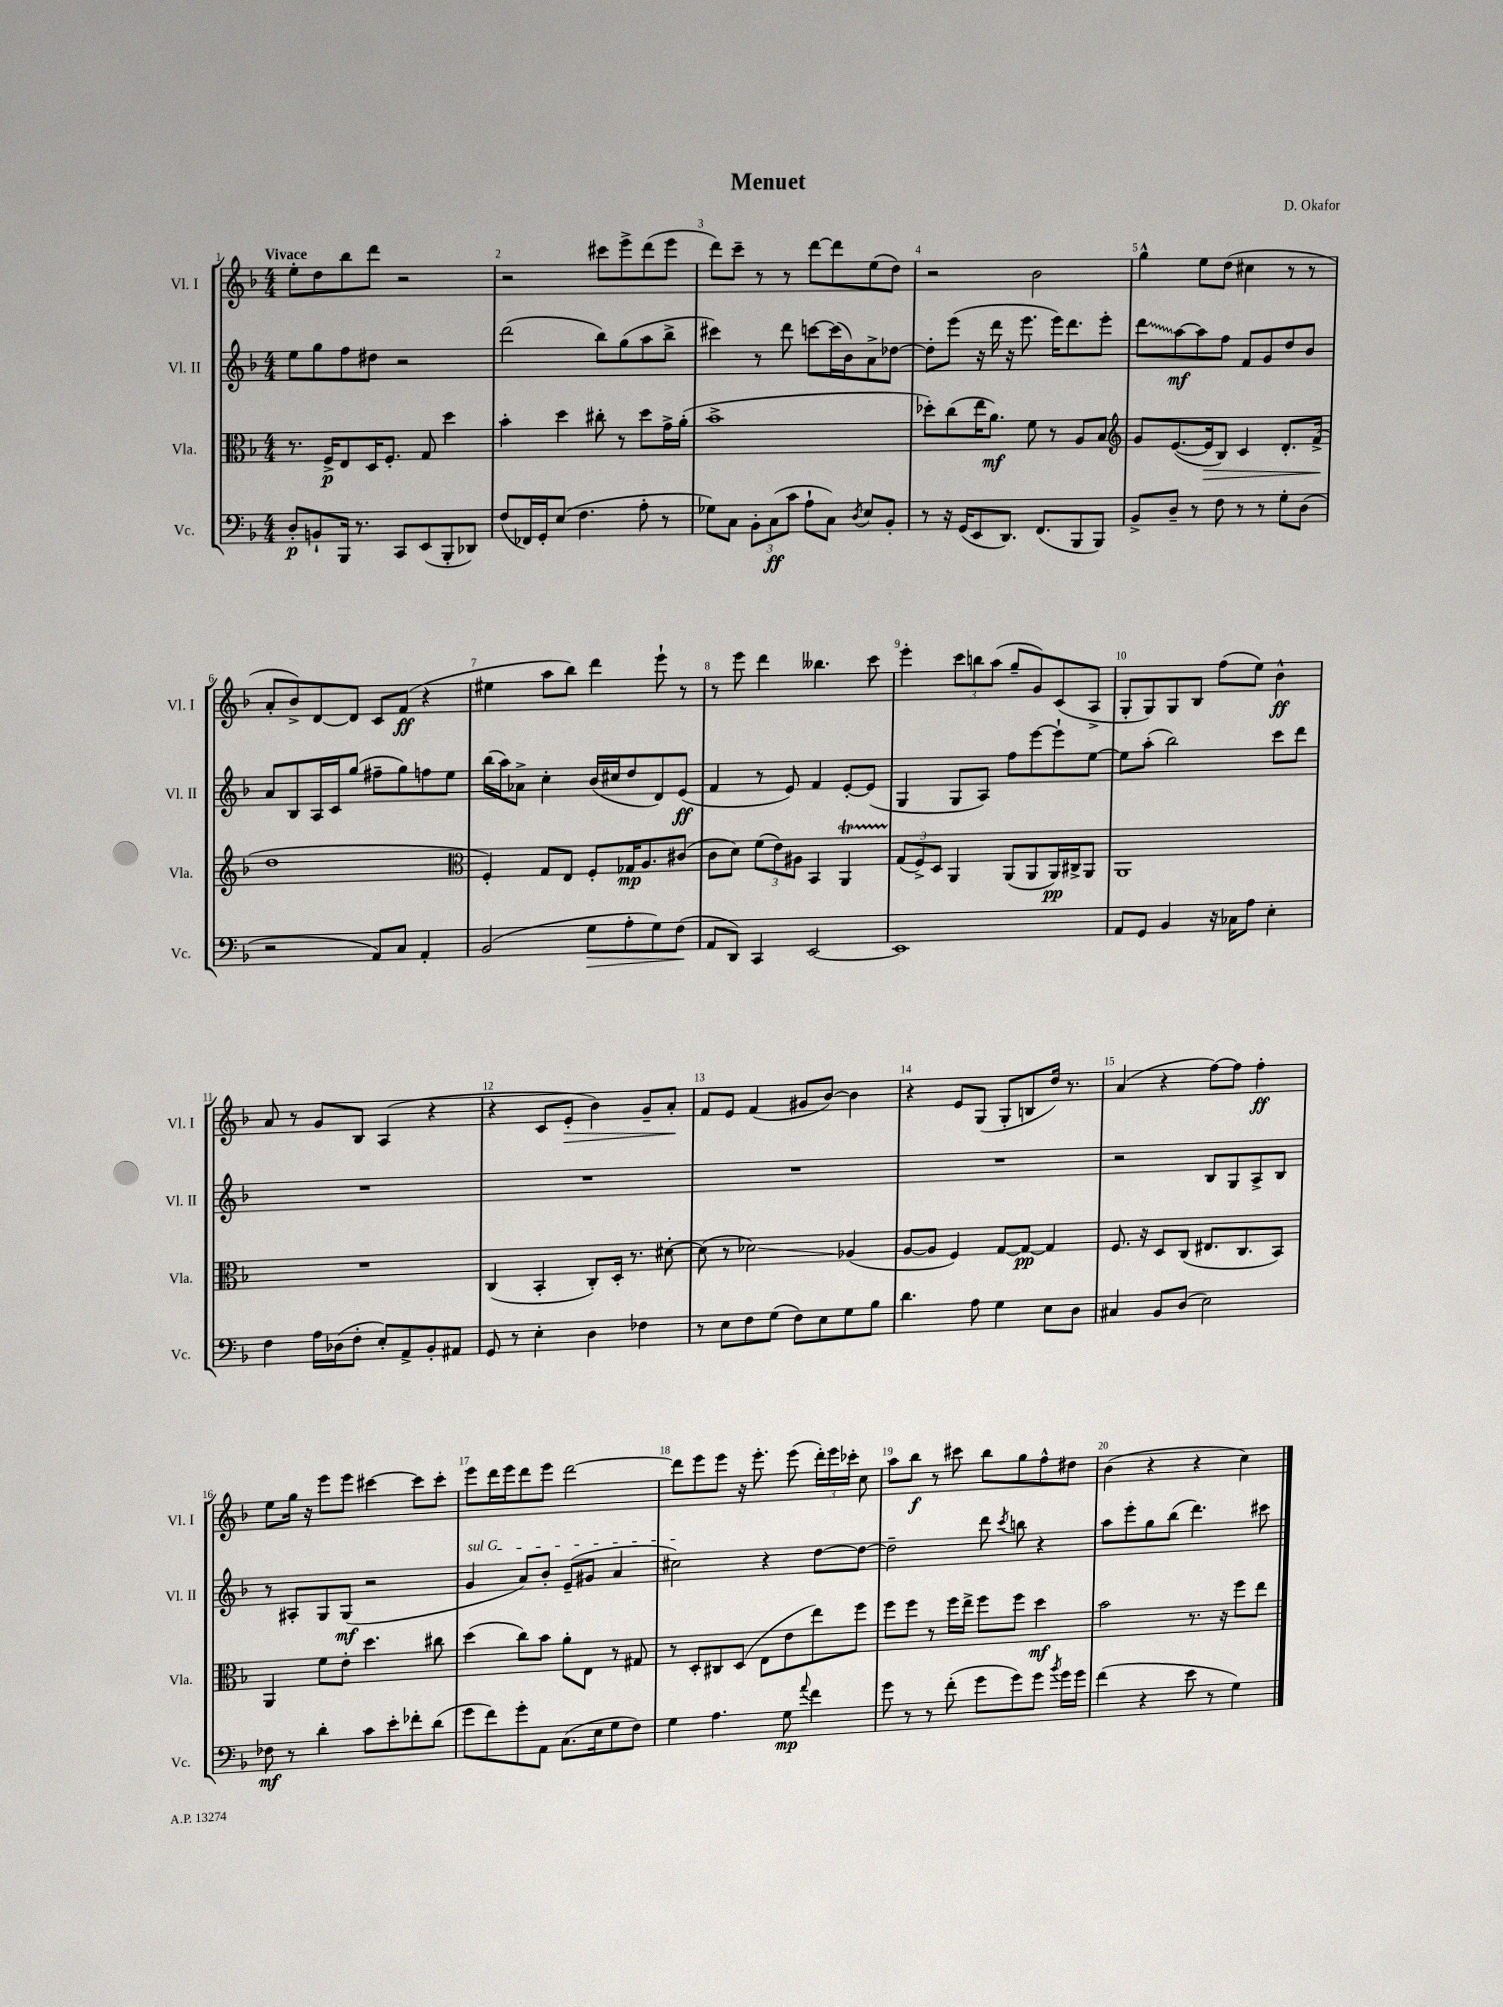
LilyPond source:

\header { title = "Menuet" composer = "D. Okafor" }
<<
\new StaffGroup <<
\new Staff = "s0" \with { instrumentName = "Vl. I" shortInstrumentName = "Vl. I" } {
    \clef treble \key f \major \numericTimeSignature \time 4/4 \tempo "Vivace"
    \autoBeamOff e''8[-. d''8 bes''8 d'''8] r2 |
    r2 cis'''8[ e'''8-> d'''8( e'''8] |
    d'''8[) c'''8]-- r8 r8 d'''8[~ d'''8 e''8( d''8]) |
    r2 bes'2 |
    g''4-^ e''8[ d''8]( cis''4 r8 r8 |
    a'8[-. bes'8->) d'8~ d'8] c'8[ f'8]\ff( r4 |
    eis''4 a''8[ bes''8]) d'''4 e'''8-! r8 |
    r8 e'''8 d'''4 beses''4. c'''8 |
    e'''4-. \tuplet 3/2 { c'''8[ b''8 a''8]( } g''8[-- g'8) c'8( a8]-> |
    g8[-. g8) g8 bes8] f''8[( e''8]) bes'4-^\ff |
    a'8 r8 g'8[ bes8] a4( r4 |
    r4 c'8[ e'8]-.\> bes'4) g'8[-- a'8]-.\! |
    f'8[ e'8] f'4( gis'8[ bes'8]~) bes'4 |
    r4 e'8[ g8]( g8[-. b8 d''16]) r8. |
    a'4( r4 f''8[~) f''8] f''4-.\ff |
    e''8[ g''16] r16 e'''8[ e'''8] cis'''4~ cis'''8[ cis'''8]-. |
    e'''8[ d'''16 e'''16 d'''8 e'''8] d'''2~ |
    d'''8[ e'''8 e'''8] r16 e'''8.-. e'''8( \tuplet 3/2 { d'''16[-.) e'''16 ces'''16]-. } c''8 |
    a''8[ bes''8]\f r8 cis'''8 bes''8[ g''8 f''8-^ dis''8] |
    bes'4( r4 r4 c''4) \bar "|." |
}
\new Staff = "s1" \with { instrumentName = "Vl. II" shortInstrumentName = "Vl. II" } {
    \clef treble \key f \major \numericTimeSignature \time 4/4
    \autoBeamOff e''8[ g''8 f''8 dis''8] r2 |
    d'''2( bes''8[) g''8( a''8 bes''8]-> |
    cis'''4) r8 d'''8 c'''8[~ c'''16( bes'16) a'8-> des''8]~ |
    des''8[-. e'''8]( r16 d'''16 r16 e'''8. e'''16[) d'''8. e'''8]-. |
    \once \override Glissando.style = #'zigzag d'''8[\glissando a''8~\mf a''8 f''8] f'8[ g'8 d''8 bes'8] |
    a'8[ bes8 a16 c'16 g''8]( fis''8[-- g''8) f''8 e''8] |
    bes''16[( a''16) aes'8]-> c''4-. bes'16[( cis''16 d''8 d'8) e'8]\ff( |
    f'4 r8 e'8) f'4 e'8[~-. e'8]( |
    g4 g8[ a8]) f''8[ e'''8~ e'''8-! e''8]~ |
    e''8[ a''8]-.( bes''2) c'''8[ d'''8] |
    R1 |
    R1 |
    R1 |
    R1 |
    r2 bes8[ g8 a8-> bes8] |
    r8 ais8[-. g8 g8]\mf( r2 |
    \once \override TextSpanner.bound-details.left.text = \markup { \italic "sul G" } g'4\startTextSpan a'8[) bes'8]-. e'8[--( gis'8] a'4 |
    cis''2\stopTextSpan) r4 d''8[~ d''8]~ |
    d''2-- d'''8 \acciaccatura { c'''8 } b''8 r4 |
    a''8[ e'''8-. g''8 bes''8]( d'''4.) cis'''8 \bar "|." |
}
\new Staff = "s2" \with { instrumentName = "Vla." shortInstrumentName = "Vla." } {
    \clef alto \key f \major \numericTimeSignature \time 4/4
    \autoBeamOff r8. f16[->\p e8 d16 f8.]-. g8 d''4 |
    bes'4-. d''4 cis''8-. r8 d''8[ g'16-> a'16]-.( |
    bes'1-> |
    des''8[-.) c''8( e''16 a'8.]\mf) f'8 r8 a8[ bes8] |
    \clef treble g'8[ e'8.~( e'16\> bes8]) c'4 d'8.[-. f'16]->\!( |
    d''1 |
    \clef alto f4-.) g8[ e8] f8[-. ges16\mp a8. cis'8]( |
    c'8[ d'8]) \tuplet 3/2 { f'8[( e'8) ais8] } bes,4 a,4\startTrillSpan |
    \tuplet 3/2 { g8[\stopTrillSpan( f8->) d8] } a,4 a,8[( a,8 a,16\pp) cis16-> a,8] |
    a,1 |
    R1 |
    c4( bes,4-. c8[-.) d16]-. r8. dis'8~-. |
    dis'8( r8 des'2\glissando) aes4( |
    a8[~ a8] f4) g8[~ g8]~\pp g4 |
    f8. r16 d8[ c8]( eis8.[ c8. bes,8]) |
    a,4 f'8[ e'8]-. d''4. cis''8 |
    d''4( c''8[) bes'8] a'8[-. e8] r8 gis8 |
    r8 d8[-. cis8 d8]( e8[ e'8 e''8) f''8] |
    f''8[ f''8] r8 f''16[ e''16]-> f''8[ f''8] d''4\mf |
    bes'2 r8. r16 f''8[ e''8] \bar "|." |
}
\new Staff = "s3" \with { instrumentName = "Vc." shortInstrumentName = "Vc." } {
    \clef bass \key f \major \numericTimeSignature \time 4/4
    \autoBeamOff d8[-.\p b,8-! bes,,16] r8. c,8[ e,8( bes,,8-. des,8]) |
    f8[( fes,16) g,16-. e8]( f4. a8-. r8 |
    ges8[) c8] \tuplet 3/2 { bes,8[-. c8\ff( c'8] } a8[-! c8]) \acciaccatura { d8 } e8[ bes,8]-. |
    r8 r16 g,16[( e,8 d,8.]) f,8.[( bes,,8 bes,,8]) |
    bes,8[-> d8]-- r8 f8 r8 r8 g8[-. d8]( |
    r2 a,8[) c8] a,4-. |
    bes,2( g8[\> a8-. g8) f8]\!( |
    a,8[ d,8]) c,4 e,2~ |
    e,1 |
    a,8[ g,8] bes,4 r16 ces16[ a8] e4-. |
    f4 a16[ des16( f8]-. e8[-.) a,8-> bes,8-. ais,8] |
    g,8 r8 e4-. d4 fes4 |
    r8 e8[ f8 g8]( f8[) e8 g8 bes8] |
    d'4. a8 g4 e8[ d8] |
    cis4 bes,8[ d8]( e2) |
    fes8\mf r8 d'4-. c'8[ e'8-. fes'8-. d'8]( |
    g'8[ f'8) g'8-. a,8] c8.[( e16 g8 f8]) |
    g4 a4. g8\mp \appoggiatura { a'8 } f'4 |
    g'8 r8 r8 f'8-.( g'8[ g'8) g'8] \acciaccatura { bes'8 } g'16[ g'16] |
    f'4( r4 e'8 r8 g4) \bar "|." |
}
>>
>>
\layout { \context { \Score \override BarNumber.break-visibility = ##(#f #t #t) barNumberVisibility = #all-bar-numbers-visible } }
